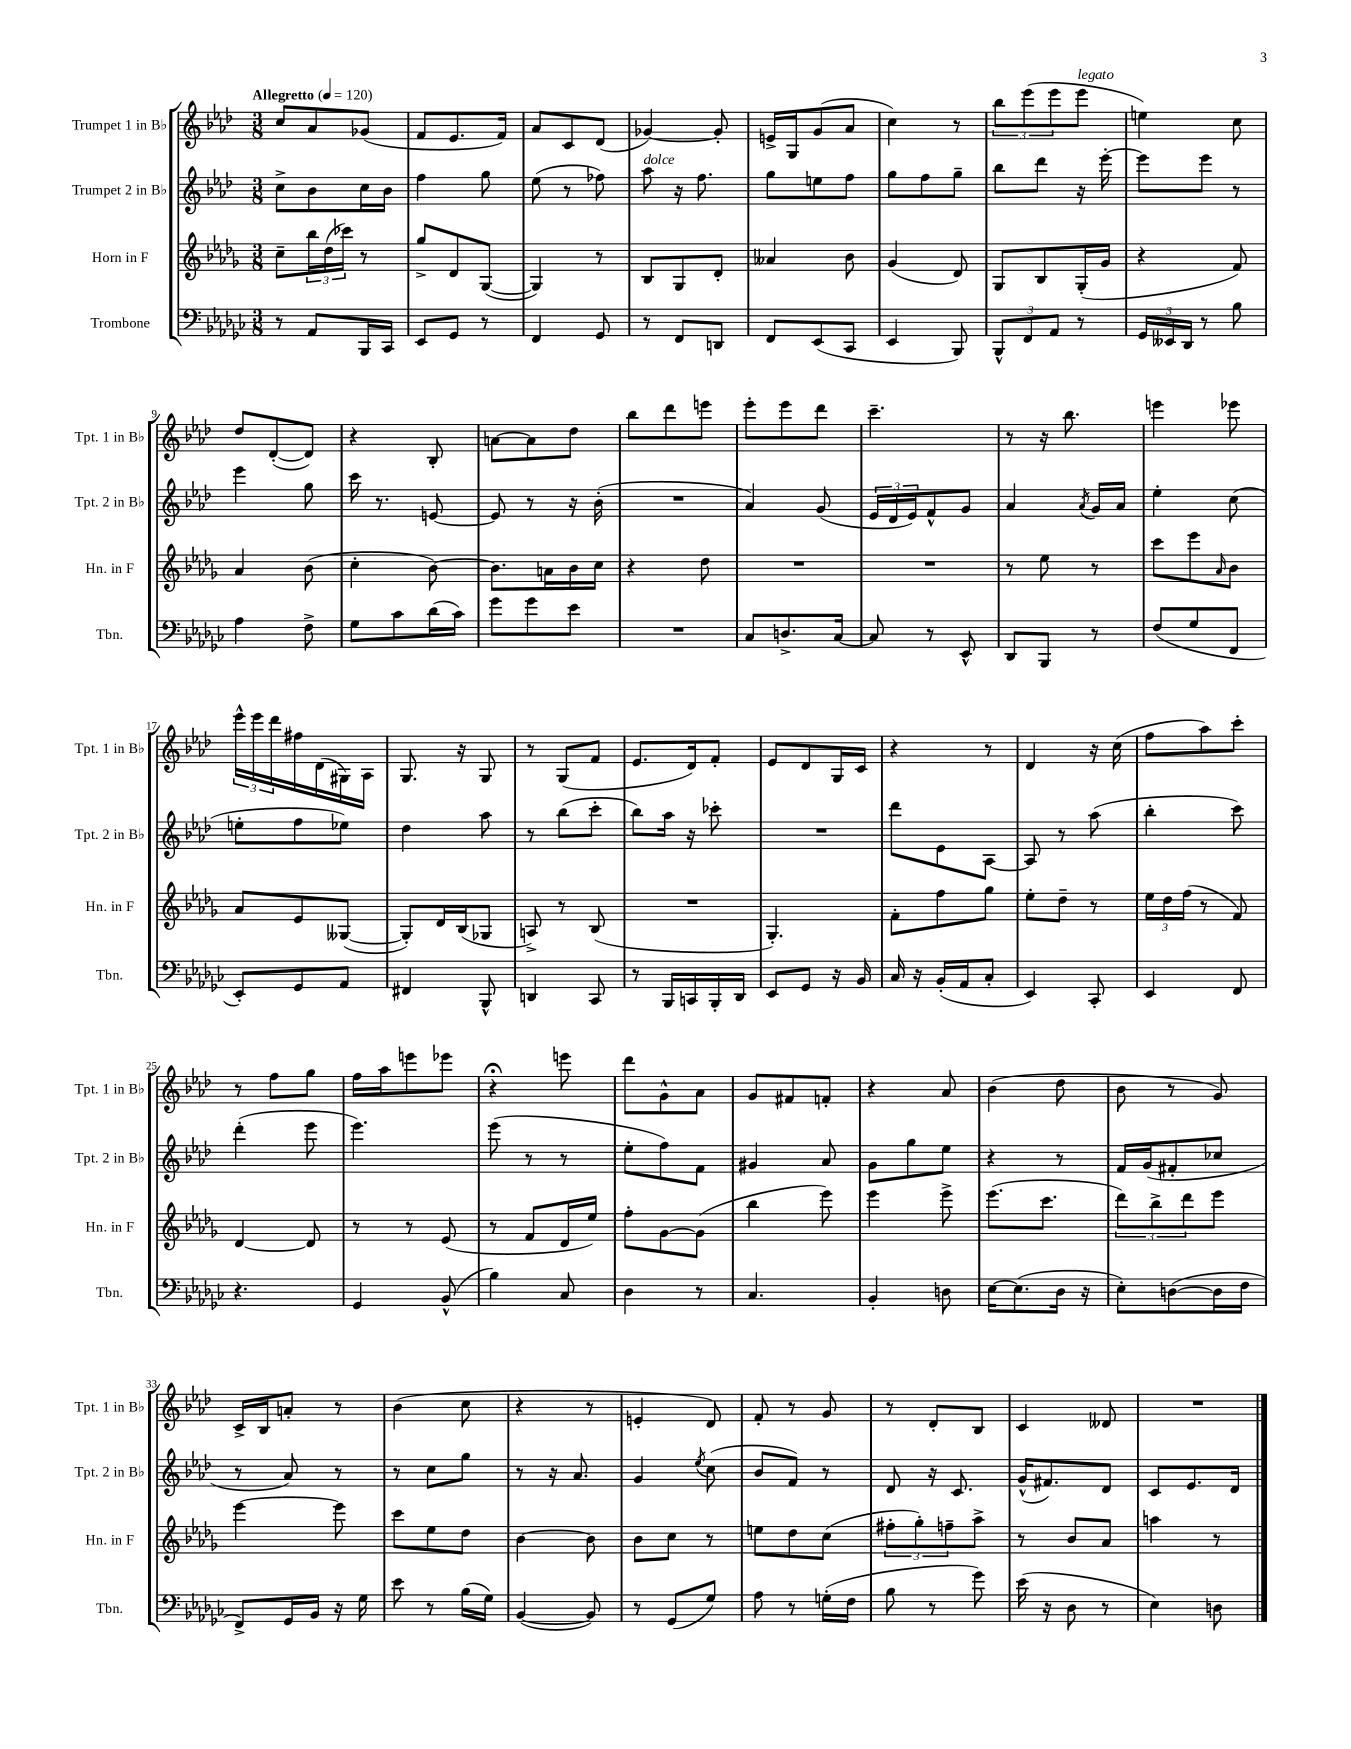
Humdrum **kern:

**kern	**kern	**kern	**kern
*staff4	*staff3	*staff2	*staff1
*clefF4	*clefG2	*clefG2	*clefG2
*k[b-e-a-d-g-c-]	*k[b-e-a-d-g-]	*k[b-e-a-d-]	*k[b-e-a-d-]
*M3/8	*M3/8	*M3/8	*M3/8
*MM120	*MM120	*MM120	*MM120
8r	8cc~	8cc^	8cc
8AA-	24bb-	8b-	8a-
.	(24dd-	.	.
.	24ccc-)	.	.
16BBB-	8r	16cc	(8g-
16CC-	.	16b-	.
=	=	=	=
8EE-	8gg-^	4ff	8f
8GG-	8d-	.	8.e-
8r	([8G-	8gg	.
.	.	.	16f)
=	=	=	=
4FF	4G-])	(8ee-	8a-
.	.	8r	8c
8GG-	8r	8ff-)	(8d-
=	=	=	=
8r	8B-	8aa-	[4g-)
8FF	8G-	16r	.
.	.	8.ff	.
8DD	8d-'	.	8g-']
=	=	=	=
8FF	4a--	8gg	16e^
.	.	.	16G
(8EE-	.	8ee	(8g
8CC-	8b-	8ff	8a-
=	=	=	=
4EE-	(4g-	8gg	4cc)
.	.	8ff	.
8BBB-)	8d-)	8gg~	8r
=	=	=	=
12BBB-^^	8G-	8bb-	12bb-
12FF	.	.	(12eee-
.	8B-	8ddd-	.
12AA-	.	.	12eee-
8r	(16G-'	16r	8eee-
.	16g-	[16eee-'	.
=	=	=	=
24GG-	4r	8eee-]	4ee)
24EE--	.	.	.
24DD-	.	.	.
8r	.	8eee-	.
8B-	8f)	8r	8cc
=	=	=	=
4A-	4a-	4eee-	8dd-
.	.	.	([8d-'
8F^	(8b-	8gg	8d-])
=	=	=	=
8G-	4cc'	16ccc	4r
.	.	8.r	.
8c-	.	.	.
(16d-	[8b-)	[8e	8B-'
16c-)	.	.	.
=	=	=	=
8g-	8.b-]	8e]	[8a
8g-	.	8r	8a]
.	16a	.	.
8e-	16b-	16r	8dd-
.	16cc	(16b-'	.
=	=	=	=
4.r	4r	4.r	8bb-
.	.	.	8ddd-
.	8dd-	.	8eee
=	=	=	=
8C-	4.r	4a-)	8eee-'
8.D^	.	.	8eee-
.	.	(8g	8ddd-
[16C-	.	.	.
=	=	=	=
8C-]	4.r	24e-	4.ccc~
.	.	24d-	.
.	.	24e-)	.
8r	.	8f^^	.
8EE-^^	.	8g	.
=	=	=	=
8DD-	8r	4a-	8r
8BBB-	8ee-	.	16r
.	.	.	8.bb-
.	.	8qa-	.
8r	8r	16g	.
.	.	16a-	.
=	=	=	=
(8F	8ccc	4ee-'	4eee
8G-	8eee-	.	.
.	16qqa-	.	.
8FF	8b-	(8cc	8eee-
=	=	=	=
8EE-')	8a-	8ee'	24eee-^^
.	.	.	24eee-
.	.	.	24ddd-
8GG-	8e-	8ff	16ff#
.	.	.	(16d-
8AA-	([8G--	8ee-)	16G#)
.	.	.	16A-
=	=	=	=
4FF#	8G--'])	4dd-	8.G
.	16d-	.	.
.	(16B-	.	16r
8BBB-^^	8G-	8aa-	8G
=	=	=	=
4DD	8A^)	8r	8r
.	8r	(8bb-	(8G
8CC-	(8B-	8ccc'	8f
=	=	=	=
8r	4.r	8bb-)	8.e-
16BBB-	.	16aa-	.
16CC	.	16r	16d-)
16BBB-'	.	8ccc-'	8f'
16DD-	.	.	.
=	=	=	=
8EE-	4.G-')	4.r	8e-
8GG-	.	.	8d-
16r	.	.	16G
16BB-	.	.	16c
=	=	=	=
16C-	8f'	8ddd-	4r
16r	.	.	.
(16BB-'	8ff	8e-	.
16AA-	.	.	.
8C-'	8gg-	[8A-	8r
=	=	=	=
4EE-)	8ee-'	8A-]	4d-
.	8dd-~	8r	.
8CC-'	8r	(8aa-	16r
.	.	.	(16cc
=	=	=	=
4EE-	24ee-	4bb-'	8ff
.	24dd-	.	.
.	(24ff	.	.
.	8r	.	8aa-)
8FF	8f)	8ccc)	8ccc'
=	=	=	=
4.r	[4d-	(4ddd-'	8r
.	.	.	8ff
.	8d-]	8eee-	8gg
=	=	=	=
4GG-	8r	4.eee-)	16ff
.	.	.	16aa-
.	8r	.	8eee
(8BB-^^	(8e-	.	8eee-
=	=	=	=
4B-)	8r	(8eee-	4r;
.	8f	8r	.
8C-	16d-	8r	8eee
.	16ee-)	.	.
=	=	=	=
4D-	8ff'	8ee-'	8ddd-
.	[8g-	8ff)	8g^^
8r	(8g-]	8f	8a-
=	=	=	=
4.C-	4bb-	4g#	8g
.	.	.	8f#
.	8eee-)	8a-	8f'
=	=	=	=
4BB-'	4eee-	8g	4r
.	.	8gg	.
8D	8eee-^	8ee-	8a-
=	=	=	=
[16E-	(8.eee-	4r	(4b-
(8.E-]	.	.	.
.	8.ccc	.	.
16D-	.	8r	8dd-
16r	.	.	.
=	=	=	=
8E-')	12ddd-)	16f	8b-
.	.	(16g	.
.	12bb-^	.	.
([8D	.	8f#'	8r
.	12ddd-	.	.
16D]	8eee-	8cc-	8g)
16F	.	.	.
=	=	=	=
8FF^)	[4eee-	8r	16c^
.	.	.	16B-
16GG-	.	8a-)	8a'
16BB-	.	.	.
16r	8eee-]	8r	8r
16G-	.	.	.
=	=	=	=
8e-	8ccc	8r	(4b-
8r	8ee-	8cc	.
(16B-	8dd-	8gg	8cc
16G-)	.	.	.
=	=	=	=
([4BB-	[4b-	8r	4r
.	.	16r	.
.	.	8.a-	.
8BB-])	8b-]	.	8r
=	=	=	=
8r	8b-	4g	4e'
(8GG-	8cc	.	.
.	.	8qee-	.
8G-)	8r	(8cc	8d-)
=	=	=	=
8A-	8ee	8b-	8f'
8r	8dd-	8f)	8r
(16G'	(8cc	8r	8g
16F	.	.	.
=	=	=	=
8B-	12ff#'	8d-	8r
.	12gg-')	.	.
8r	.	16r	8d-'
.	12ff~	.	.
.	.	8.c	.
8g-)	8aa-^	.	8B-
=	=	=	=
(16e-	8r	(16g^^	4c
16r	.	8.f#)	.
8D-	8b-	.	.
8r	8a-	8d-	8d--
=	=	=	=
4E-)	4aa	8c	4.r
.	.	8.e-	.
8D	8r	.	.
.	.	16d-	.
==	==	==	==
*-	*-	*-	*-
